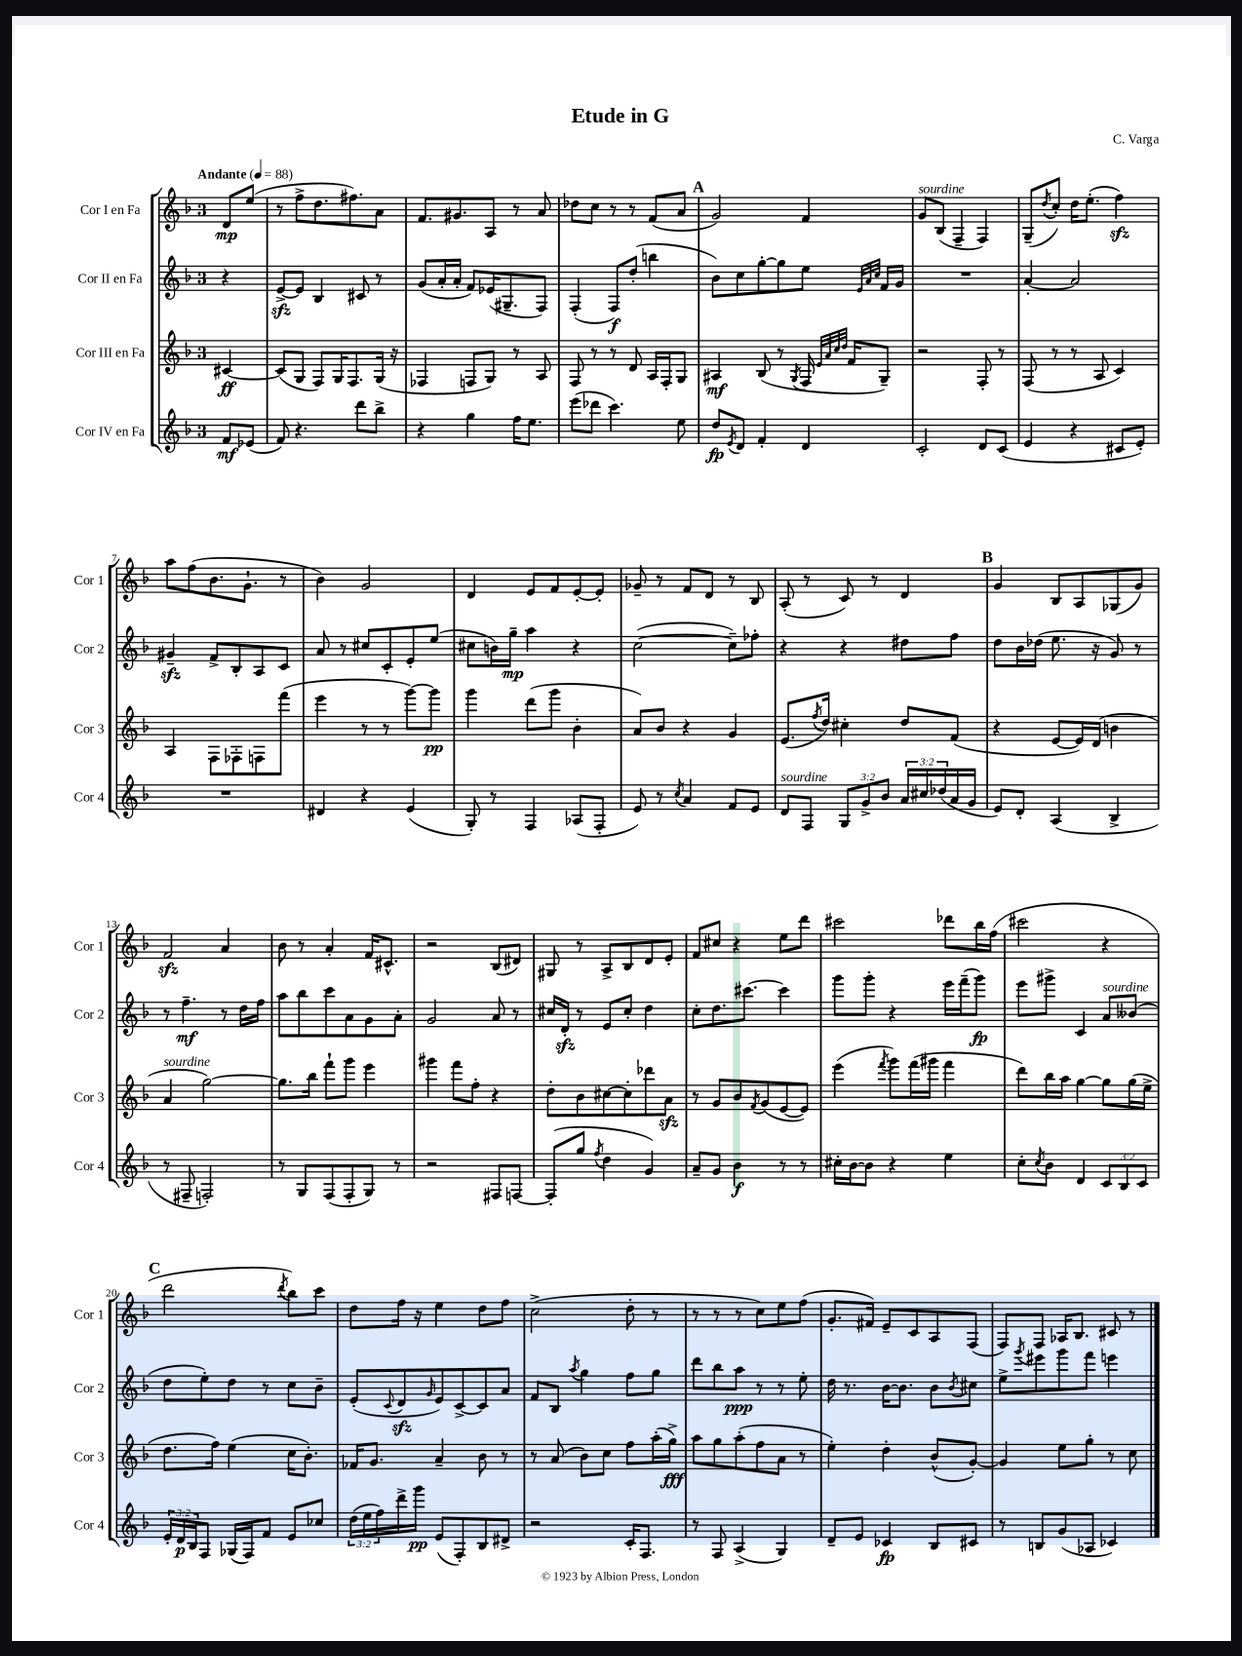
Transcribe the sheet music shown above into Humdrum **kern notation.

**kern	**kern	**kern	**kern
*staff4	*staff3	*staff2	*staff1
*clefG2	*clefG2	*clefG2	*clefG2
*k[b-]	*k[b-]	*k[b-]	*k[b-]
*M3/4	*M3/4	*M3/4	*M3/4
*MM88	*MM88	*MM88	*MM88
8f	[4c#	4r	8d
(8e-	.	.	(8ee
=	=	=	=
8f)	(8c#]	[8e^	8r
4.r	8G	8e]	8ff^
.	8F)	4B-	8.dd
.	16G	.	.
.	8.F	.	8.ff#)
8ddd	.	8c#	.
8bb-^	(16G	8r	8a
.	16r	.	.
=	=	=	=
4r	4F-	(8g	8.f
.	.	16a'	.
.	.	16a'	8.g#
4gg	8F	8f)	.
.	8G)	(16e-	8A
.	.	8.G#~	.
16ff	8r	.	8r
8.ee	.	.	.
.	8A	8F)	8a
=	=	=	=
(8eee	8F	(4F'	8dd-
8ddd-	8r	.	8cc
4.ccc)	8r	8F)	8r
.	8d	(8dd'	8r
.	16A	4bb	(8f
.	16F'	.	.
8ee	8G	.	8a
=	=	=	=
8dd	4A#	8b-)	2g)
8qe	.	.	.
8d	.	8cc	.
4f'	(8B-	[8gg'	.
.	8r	8gg]	.
.	8qG	.	.
4d	16F	8ee	4f
.	32qqe	.	.
.	32qqa	.	.
.	32qqcc	.	.
.	32qqdd	.	.
.	16f	.	.
.	.	32qqe	.
.	.	32qqa	.
.	.	32qqcc	.
.	8G~)	16f	.
.	.	16g	.
=	=	=	=
2c'	2r	2.r	8g
.	.	.	(8B-
.	.	.	4F~
8d	8F'	.	4F)
(8c	8r	.	.
=	=	=	=
4e	(8F	[4a'	(8G~
.	.	.	8qdd
.	8r	.	8cc')
4r	8r	2a]	16dd
.	.	.	(8.ee'
.	8A	.	.
8c#	4c)	.	4ff)
8e')	.	.	.
=	=	=	=
2.r	4A	4g#~	8aa
.	.	.	(8ff
.	8F	8f^	8.b-
.	8F-'	8B-'	.
.	.	.	8.g`
.	8F	8A	.
.	(8fff	8c	8r
=	=	=	=
4d#	4eee	8a	4b-)
.	.	8r	.
4r	8r	8cc#	2g
.	8r	8c'	.
(4e	[8ggg)	8e'	.
.	8ggg]	(8ee	.
=	=	=	=
8G')	4ggg	8cc#	4d
8r	.	16b)	.
.	.	16gg~	.
4F	(8ddd	4aa	8e
.	8ggg	.	8f
(8A-	4b-'	4r	[8e'
8F'	.	.	8e']
=	=	=	=
8e)	8a)	([2cc	8g-~
8r	8b-	.	8r
8qcc	.	.	.
4a	4r	.	8f
.	.	.	8d
8f	4g	8cc~])	8r
8e	.	8ff-'	8B-
=	=	=	=
8d	(8.e	4r	(8A'
8F	.	.	8r
.	8qff	.	.
.	16dd)	.	.
12G	4cc#'	4r	8c)
12g^	.	.	.
.	.	.	8r
12b-	.	.	.
24a	8dd	8dd#	4d
24cc#	.	.	.
(24dd-	.	.	.
16a	(8f	8ff	.
16g	.	.	.
=	=	=	=
8e)	4r	8dd	4g
8d'	.	16b-	.
.	.	(16dd-	.
(4A	[8e	8.ee	8B-
.	16e])	.	8A
.	(16d	16r	.
4B-^	4b	8g)	(8G-
.	.	8r	8g)
=	=	=	=
8r	4a	8r	2f
8F#~	.	4.ff~	.
2F')	[2gg)	.	.
.	.	8r	4a
.	.	16dd	.
.	.	16ff	.
=	=	=	=
8r	8.gg]	8aa	8b-
8G	.	8bb-	8r
.	16bb-	.	.
(8F	8fff`	8ccc	4a'
8F'	8ggg	8a	.
8G)	4eee	8g	16f
.	.	.	8.c#^^
8r	.	8a'	.
=	=	=	=
2r	4ggg#	2g	2r
.	8fff	.	.
.	8ff'	.	.
8F#	4r	8a	(8B-
[8F	.	8r	8d#)
=	=	=	=
(8F']	8dd'	16cc#	8G#
.	.	16d'	.
8gg	8b-	8r	8r
8qff	.	.	.
4dd	[8cc#	8e	8A^
.	8cc#']	8cc#'	8B-
4g)	8ddd-	4dd	8d
.	8a	.	8e'
=	=	=	=
8a~	8r	8cc'	8f
8g	8g	8.dd	8cc#
4b-	8b-	.	4r
.	.	[8.ccc#	.
.	8qf	.	.
.	(8g	.	.
8r	[8e	4ccc#]	8ee
8r	8e])	.	8ddd
=	=	=	=
16cc#'	(4eee	8ggg	2ccc#
[16b-	.	.	.
8b-]	.	8ggg'	.
.	8qfff	.	.
4r	8ggg)	4r	.
.	(16fff	.	.
.	16ggg#	.	.
4ee	4fff	16eee	8ddd-
.	.	(16fff~	.
.	.	8ggg)	16bb-
.	.	.	(16ff
=	=	=	=
8cc'	8ddd)	8eee	2ccc#
8qcc	.	.	.
8b-	16bb-	8ggg#^	.
.	16aa	.	.
4d	[4gg	4c	.
12c	8gg]	8a	4r
12B-	.	.	.
.	(16gg	(8b--	.
12c	.	.	.
.	16ee^	.	.
=	=	=	=
24e'	8.dd	8dd	2ddd
24d	.	.	.
24B-	.	.	.
8F	.	8ee')	.
.	16ff)	.	.
(16G-	(4ee	8dd	.
16F)	.	.	.
8f	.	8r	.
.	.	.	8qddd
8e	16cc	8cc	8bb-)
.	8.b-')	.	.
8cc-	.	8b-~	8ccc
=	=	=	=
(24dd	16f-	(8e'	8dd
24ee	.	.	.
.	8.g	.	.
24ff)	.	.	.
.	.	8qqc	.
16ddd^	.	8d	16ff
16ggg	.	.	16r
.	.	16qqg	.
(8e	4a~	8e)	4ee
8F')	.	[8c^	.
8B-	8b-	8c]	8dd
8d#^	8r	8a	8ff
=	=	=	=
2r	8r	8f	(2cc^
.	(8a	8B-	.
.	.	8qaa	.
.	8b-)	4gg	.
.	8cc	.	.
16c'	8ff	8ff	8dd'
8.F	.	.	.
.	(16aa'	8gg	8r
.	16gg^)	.	.
=	=	=	=
8r	8aa	8ddd	8r
8F	8gg	8bb-	8r
(4A^	(8aa'	8aa	8r
.	8ff	8r	8cc)
4G)	8a	8r	8ee
.	8r	8ee'	(8ff
=	=	=	=
8d~	4ee')	16dd	8.g'
.	.	8.r	.
8e	.	.	.
.	.	.	16f#)
4c-	4dd'	[16b-	8e~
.	.	8.b-]	.
.	.	.	8c
8B-	(8b-^^	8b-	8A
.	.	8qb-	.
8c#	[8g')	8cc#	(8F
=	=	=	=
8r	4g]	8ee^	8F)
.	.	8qggg	.
8B	.	8eee#	8F
(8g	8ee	8ggg	16A-
.	.	.	8.B-
8A-	8gg'	8fff	.
4c-)	8r	4eee	8c#
.	8cc	.	8r
==	==	==	==
*-	*-	*-	*-
